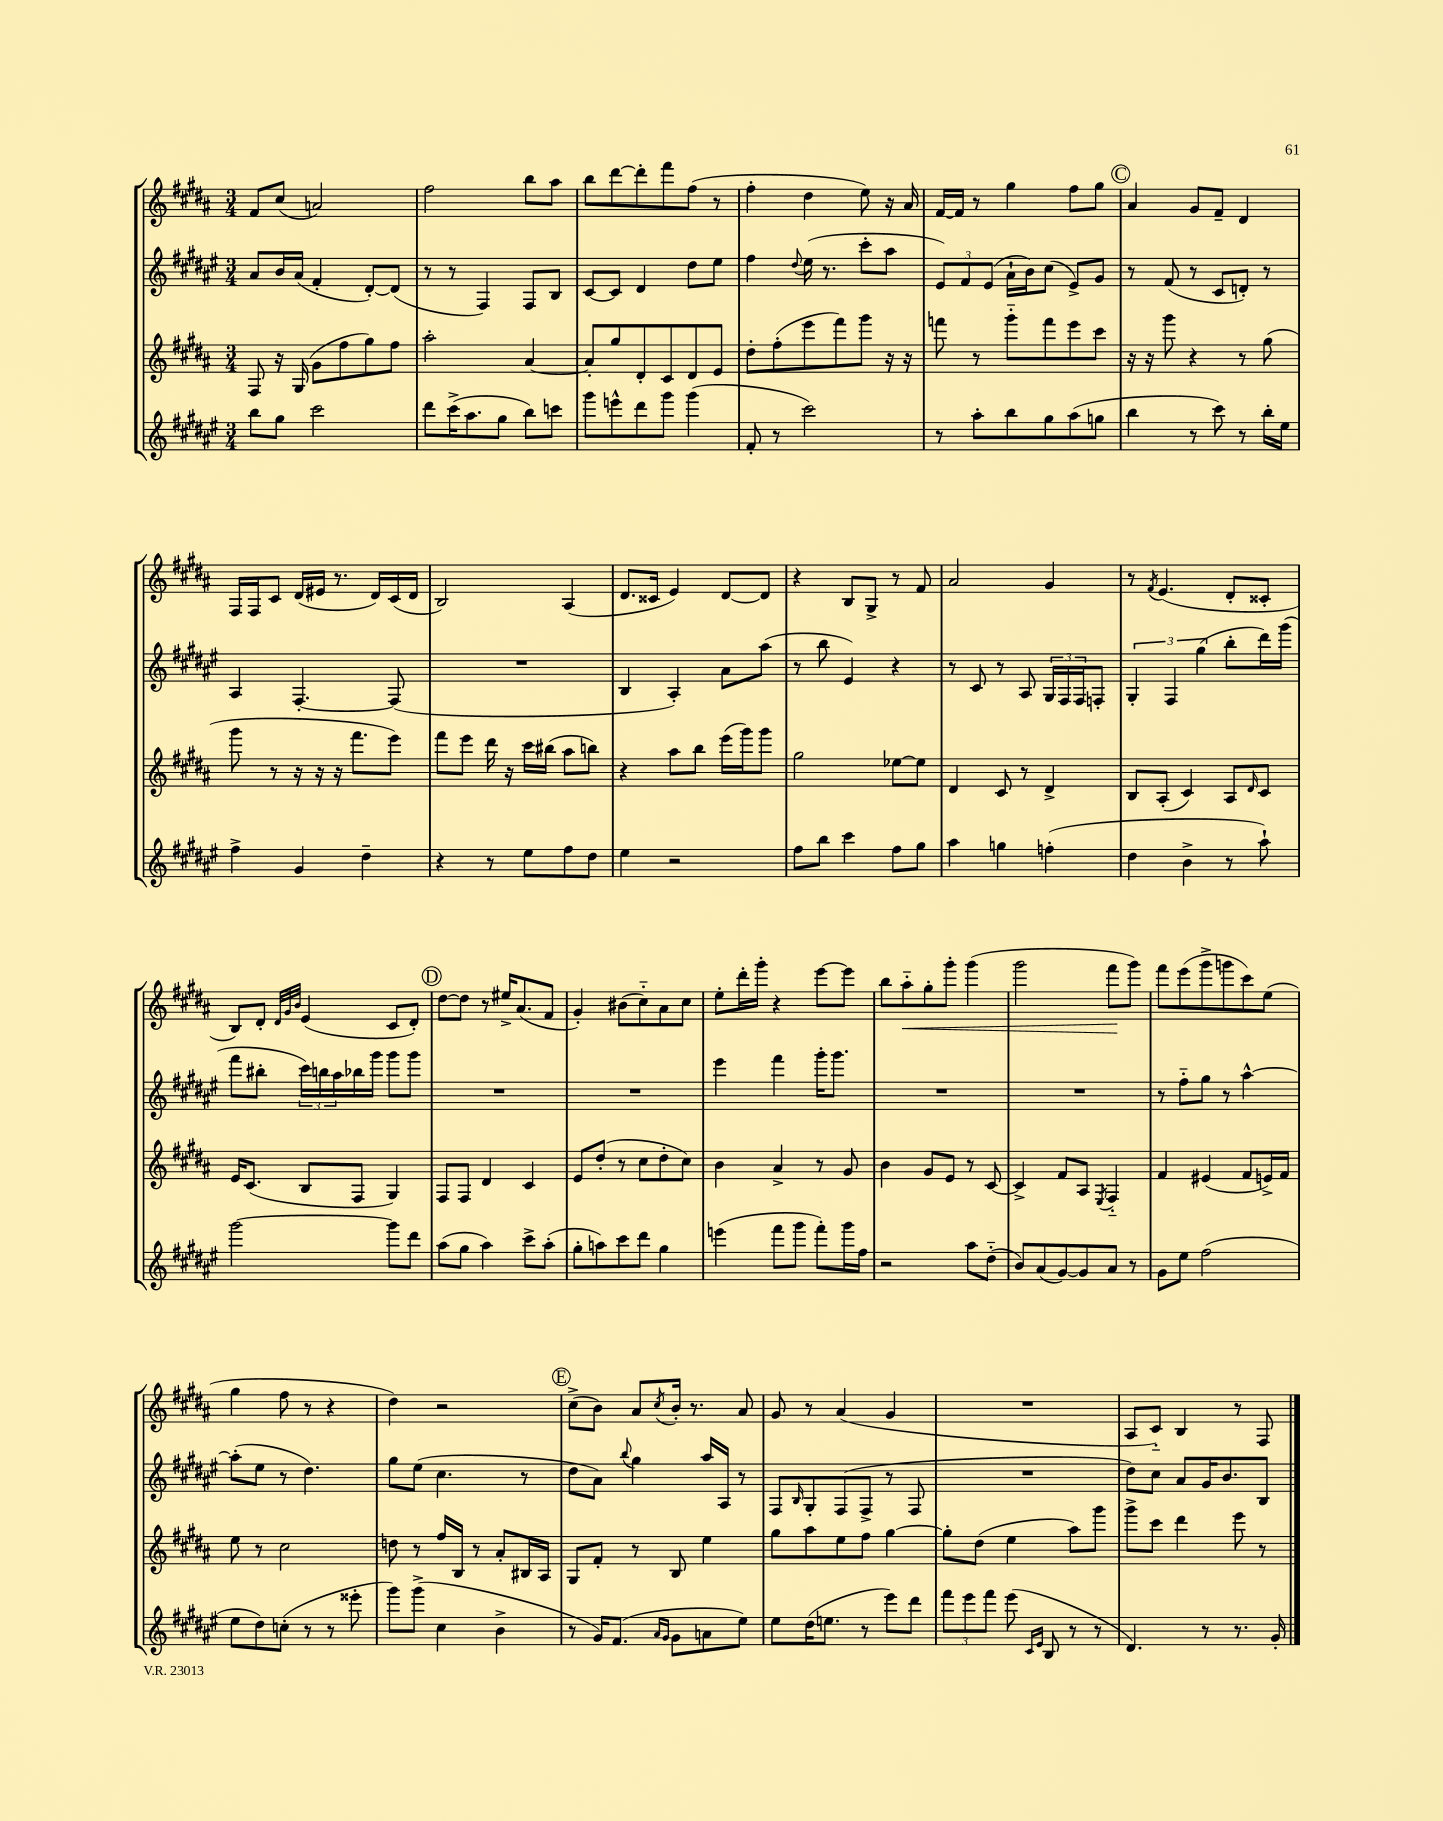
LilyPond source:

<<
\new StaffGroup <<
\new Staff = "s0" {
    \clef treble \key b \major \numericTimeSignature \time 3/4
    fis'8 cis''8( a'2) |
    fis''2 b''8 ais''8 |
    b''8 dis'''8~ dis'''8-. fis'''8 fis''8( r8 |
    fis''4-. dis''4 e''8) r16 ais'16 |
    fis'16~ fis'16 r8 gis''4 fis''8 gis''8 |
    \mark \markup { \circle "C" } ais'4 gis'8 fis'8-- dis'4 |
    fis16 fis16 cis'8 dis'16( eis'16 r8. dis'16) cis'16( dis'16 |
    b2) ais4( |
    dis'8. cisis'16 e'4) dis'8~ dis'8 |
    r4 b8 gis8-> r8 fis'8 |
    ais'2 gis'4 |
    r8 \acciaccatura { fis'8 } e'4.( dis'8-. cisis'8-. |
    b8) dis'8-. \grace { dis'32 gis'32 b'32 } e'4( cis'8 dis'8-.) |
    \mark \markup { \circle "D" } dis''8~ dis''8 r8 eis''16-> ais'8.( fis'8 |
    gis'4-.) bis'8( cis''8-_) ais'8 cis''8 |
    e''8-. dis'''16-. gis'''16-. r4 e'''8~ e'''8 |
    b''8 ais''8-_\< gis''8-. gis'''8-. gis'''4( |
    gis'''2 fis'''8\! gis'''8) |
    fis'''8 e'''8( gis'''8-> g'''8 cis'''8) e''8( |
    gis''4 fis''8 r8 r4 |
    dis''4) r2 |
    \mark \markup { \circle "E" } cis''8->( b'8) ais'8 \acciaccatura { cis''8 } b'16-. r8. ais'8 |
    gis'8 r8 ais'4( gis'4 |
    R2. |
    ais8 cis'8-_) b4 r8 fis8 \bar "|." |
}
\new Staff = "s1" {
    \clef treble \key fis \major \numericTimeSignature \time 3/4
    ais'8 b'16 ais'16( fis'4-. dis'8~-.) dis'8( |
    r8 r8 fis4) fis8 b8 |
    cis'8~ cis'8 dis'4 dis''8 eis''8 |
    fis''4 \appoggiatura { dis''8 } eis''16( r8. cis'''8-. ais''8 |
    \tuplet 3/2 { eis'8) fis'8 eis'8( } ais'16-! b'16) cis''8( eis'8->) gis'8 |
    \mark \markup { \circle "C" } r8 fis'8( r8 cis'8 d'8-.) r8 |
    ais4 fis4.~-. fis8( |
    R2. |
    b4 ais4-.) ais'8 ais''8( |
    r8 b''8 eis'4) r4 |
    r8 cis'8 r8 ais8 \tuplet 3/2 { gis16 fis16 fis16 } f8-. |
    \tuplet 3/2 { gis4-. fis4 gis''4( } b''8-. dis'''16) gis'''16( |
    fis'''8 bis''8-. \tuplet 3/2 { cis'''16) b''16 ais''16 } bes''16 gis'''16 gis'''8 gis'''8 |
    \mark \markup { \circle "D" } R2. |
    R2. |
    eis'''4 fis'''4 gis'''16-. gis'''8. |
    R2. |
    R2. |
    r8 fis''8-_ gis''8 r8 ais''4~-^ |
    ais''8-.( eis''8 r8 dis''4.) |
    gis''8 eis''8( cis''4. r8 |
    \mark \markup { \circle "E" } dis''8 ais'8) \appoggiatura { b''8 } gis''4 ais''16 ais16 r8 |
    fis8 \grace { b16 } gis8-. fis8( fis8-> r8 fis8 |
    R2. |
    dis''8) cis''8 ais'8 gis'16 b'8. b8 \bar "|." |
}
\new Staff = "s2" {
    \clef treble \key b \major \numericTimeSignature \time 3/4
    fis8 r16 gis16( gis'8 fis''8 gis''8) fis''8 |
    ais''2-. ais'4~ |
    ais'8-. gis''8 dis'8-. cis'8 dis'8 e'8 |
    dis''8-. fis''8-.( e'''8 fis'''8) gis'''8 r16 r16 |
    f'''8 r8 gis'''8-_ f'''8 e'''8 cis'''8 |
    \mark \markup { \circle "C" } r16 r16 gis'''8 r4 r8 gis''8( |
    gis'''8 r8 r16 r16 r16 fis'''8. e'''8) |
    fis'''8 e'''8 dis'''16 r16 cis'''16 bis''16( ais''8 b''8) |
    r4 ais''8 b''8 e'''16( gis'''16) gis'''8 |
    gis''2 ees''8~ ees''8 |
    dis'4 cis'8 r8 dis'4-> |
    b8 ais8-.( cis'4) ais8 \grace { dis'16 } cis'8 |
    e'16 cis'8.( b8 fis8 gis4) |
    \mark \markup { \circle "D" } fis8 fis8 dis'4 cis'4 |
    e'8 dis''8-.( r8 cis''8 dis''8-. cis''8) |
    b'4 ais'4-> r8 gis'8 |
    b'4 gis'8 e'8 r8 cis'8~ |
    cis'4-> fis'8 ais8 \acciaccatura { e8 } fis4-_ |
    fis'4 eis'4( fis'8 e'16->) fis'16 |
    e''8 r8 cis''2 |
    d''8 r8 fis''16 b16 r8 ais'8-. bis16 ais16 |
    \mark \markup { \circle "E" } gis8 fis'8-. r8 b8 e''4 |
    gis''8 ais''8 e''8 fis''8 gis''4~ |
    gis''8-. dis''8( e''4 ais''8) gis'''8 |
    gis'''8-> cis'''8 dis'''4 e'''8 r8 \bar "|." |
}
\new Staff = "s3" {
    \clef treble \key fis \major \numericTimeSignature \time 3/4
    b''8 gis''8 cis'''2 |
    dis'''8 cis'''16->( ais''8. gis''8 b''8) c'''8 |
    gis'''8 e'''8-^ dis'''8 gis'''8 gis'''4( |
    fis'8-. r8 cis'''2) |
    r8 ais''8-. b''8 gis''8 ais''8( g''8 |
    \mark \markup { \circle "C" } b''4 r8 cis'''8) r8 b''16-. eis''16 |
    fis''4-> gis'4 dis''4-- |
    r4 r8 eis''8 fis''8 dis''8 |
    eis''4 r2 |
    fis''8 b''8 cis'''4 fis''8 gis''8 |
    ais''4 g''4 f''4-.( |
    dis''4 b'4-> r8 ais''8-!) |
    gis'''2~ gis'''8 dis'''8 |
    \mark \markup { \circle "D" } ais''8( gis''8 ais''4) cis'''8-> ais''8-.( |
    gis''8-. a''8) cis'''8 dis'''8 gis''4 |
    e'''4( fis'''8 gis'''8 fis'''8-.) gis'''16 fis''16 |
    r2 ais''8 dis''8-_( |
    b'8) ais'8( gis'8~) gis'8 ais'8 r8 |
    gis'8 eis''8 fis''2( |
    eis''8 dis''8) c''8-.( r8 r8 eisis'''8-. |
    gis'''8) gis'''8->( cis''4 b'4-> |
    \mark \markup { \circle "E" } r8 gis'16) fis'8.( \grace { ais'16 gis'16 } gis'8 a'8 eis''8) |
    eis''8 dis''16( e''8. r8 eis'''8) dis'''8 |
    \tuplet 3/2 { fis'''8 eis'''8 fis'''8 } eis'''8( \grace { cis'16 eis'16 } b8 r8 r8 |
    dis'4.) r8 r8. gis'16-. \bar "|." |
}
>>
>>
\layout { \context { \Score \remove "Bar_number_engraver" } }
